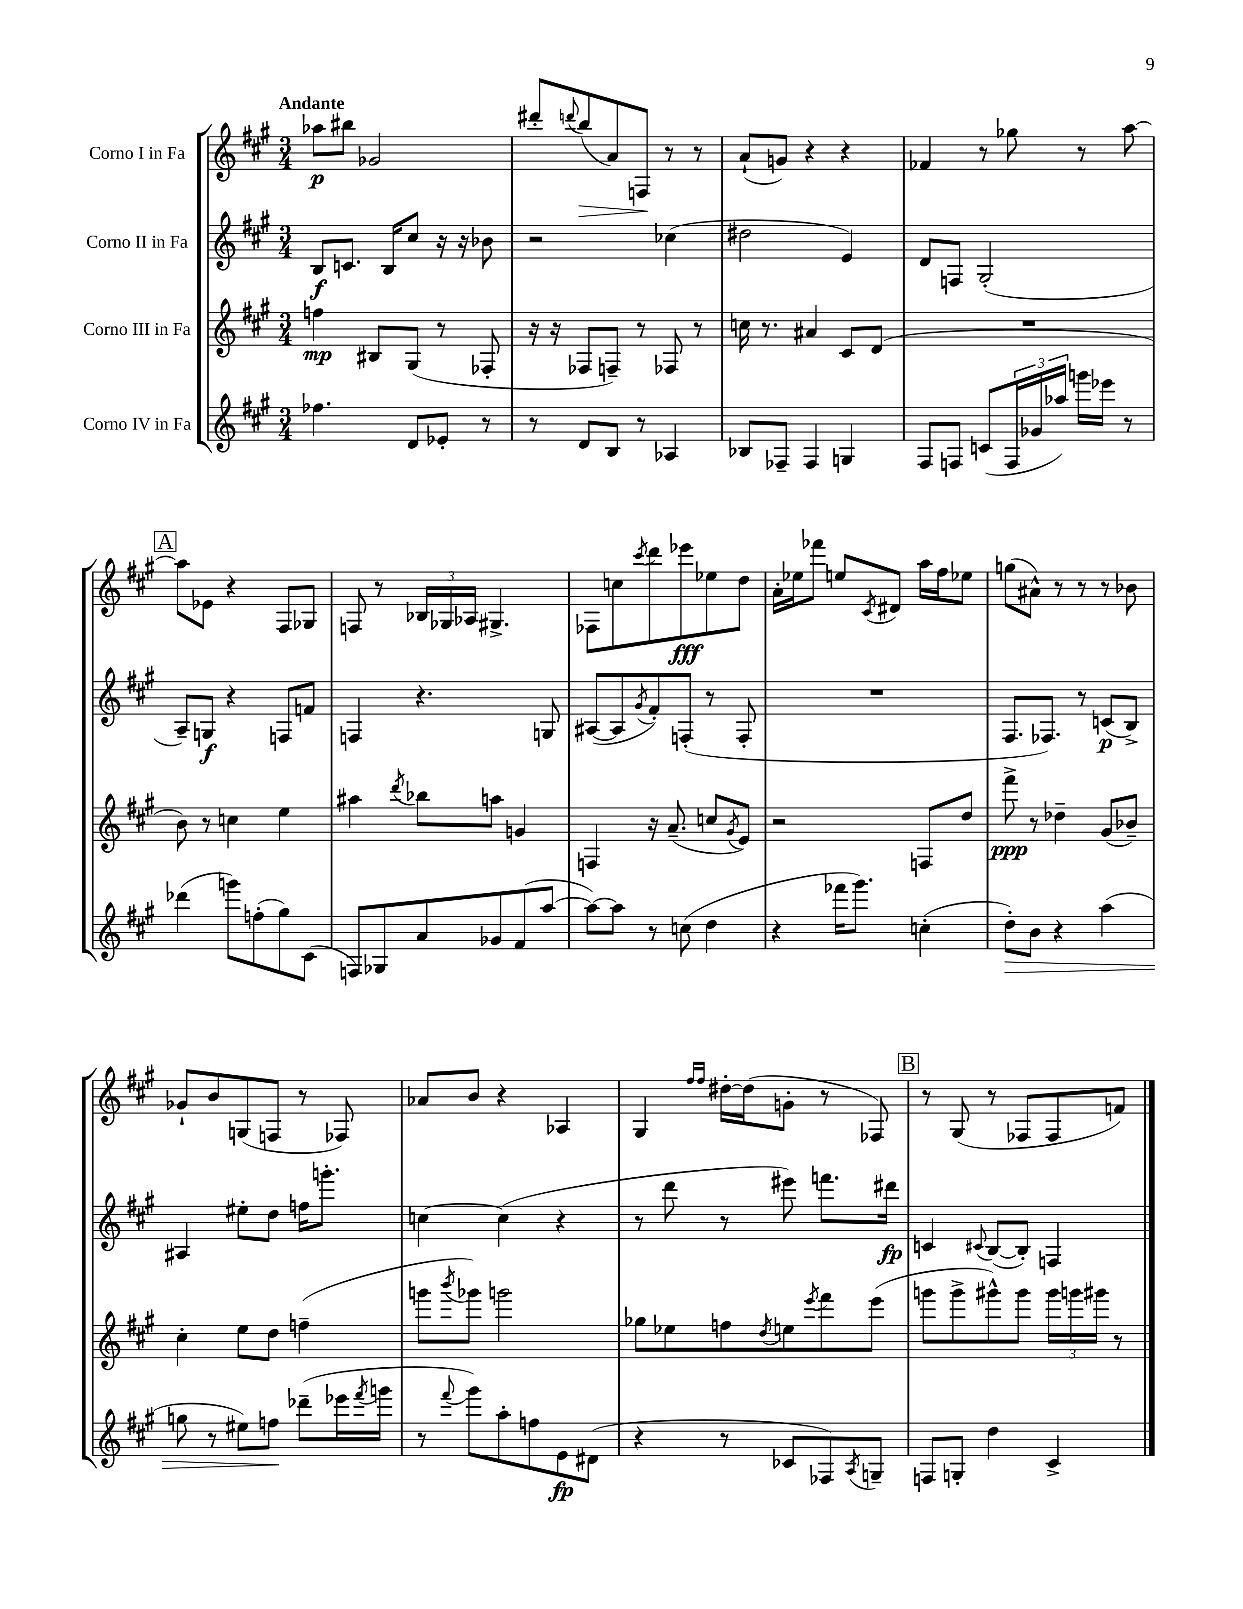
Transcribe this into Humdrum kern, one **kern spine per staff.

**kern	**kern	**kern	**kern
*staff4	*staff3	*staff2	*staff1
*clefG2	*clefG2	*clefG2	*clefG2
*k[f#c#g#]	*k[f#c#g#]	*k[f#c#g#]	*k[f#c#g#]
*M3/4	*M3/4	*M3/4	*M3/4
4.ff-	4ff	8B	8aa-
.	.	8.c	8bb#
.	8B#	.	2g-
.	.	16B	.
8d	(8G#	8cc#	.
8e-'	8r	16r	.
.	.	16r	.
8r	8F-'	8b-	.
=	=	=	=
8r	16r	2r	8ddd#'
.	16r	.	.
.	.	.	8qqddd
8d	8F-	.	(8bb
8B	8F~)	.	8a)
8r	8r	.	8F
4A-	8F-	(4cc-	8r
.	8r	.	8r
=	=	=	=
8B-	16cc	2dd#	(8a`
.	8.r	.	.
8F-~	.	.	8g)
4F-	4a#	.	4r
4G	8c#	4e)	4r
.	(8d	.	.
=	=	=	=
8F#	2.r	8d	4f-
8F	.	8F	.
(8c	.	(2G#'	8r
24F	.	.	8gg-
24g-	.	.	.
24aa-)	.	.	.
16ggg	.	.	8r
16eee-	.	.	.
8r	.	.	[8aa
=	=	=	=
(4ddd-	8b)	8A~)	8aa]
.	8r	8G	8e-
8ggg)	4cc	4r	4r
(8ff'	.	.	.
8gg#)	4ee	8F	8F#
(8c#	.	8f	8G-
=	=	=	=
8F)	4aa#	4F	8F
8G-	.	.	8r
.	8qddd	.	.
8a	8bb-	4.r	24B-
.	.	.	24G-
.	.	.	24A-
8g-	8aa	.	4.G#^
(8f#	4g	.	.
[8aa	.	8G	.
=	=	=	=
8aa_)	4F	([8A#	8F-
8aa]	.	8A#]	8cc
.	.	8qg#	8qccc#
8r	16r	8f#')	8ddd
.	(8.a~	.	.
(8cc	.	(8F'	8eee-
4dd	8cc	8r	8ee-
.	8qg#	.	.
.	8e)	8F'	8dd
=	=	=	=
4r	2r	2.r	16a'
.	.	.	16ee-
.	.	.	8fff-
16fff-	.	.	8ee
8.ggg#)	.	.	.
.	.	.	8qc#
.	.	.	8d#
(4cc'	8F	.	16aa
.	.	.	16ff#
.	8dd	.	8ee-
=	=	=	=
8dd')	8fff#^	8.F#	(8gg
8b	8r	.	8a#^^)
.	.	8.F-)	.
4r	4dd-~	.	8r
.	.	8r	8r
(4aa	(8g#	(8c	8r
.	8b-~)	8B^)	8b-
=	=	=	=
8gg	4cc#'	4A#	8g-`
8r	.	.	8b
8ee#)	8ee	8ee#'	(8G
8ff	8dd	8dd	8F
(8ddd-~	(4ff~	16ff	8r
.	.	8.ggg'	.
16eee-	.	.	8F-)
8qfff#	.	.	.
16ggg	.	.	.
=	=	=	=
8r	8ggg	[4cc	8a-
8qqfff#	8qbbb	.	.
8ggg#)	8ggg-)	.	8b
8aa'	2ggg	(4cc]	4r
8ff	.	.	.
8e	.	4r	4A-
(8d#	.	.	.
=	=	=	=
4r	8gg-	8r	4G#
.	8ee-	8ddd	.
.	.	.	16qqff#
.	.	.	16qqff#
8r	8ff	8r	[16dd#'
.	.	.	(16dd#]
.	8qdd	.	.
8c-	8ee	8eee#)	8g'
.	8qeee	.	.
8F-)	8fff#	8.fff	8r
8qA	.	.	.
8G~	(8eee	.	8F-)
.	.	16ddd#	.
=	=	=	=
8F	8ggg	4c	8r
8G'	8ggg^	.	(8G#
.	.	8qqc#	.
4dd	8ggg#^^)	([8B	8r
.	8ggg#	8B'])	8F-
4c#^	24ggg#	4F	8F-
.	24ggg	.	.
.	24ggg#	.	.
.	8r	.	8f)
==	==	==	==
*-	*-	*-	*-
